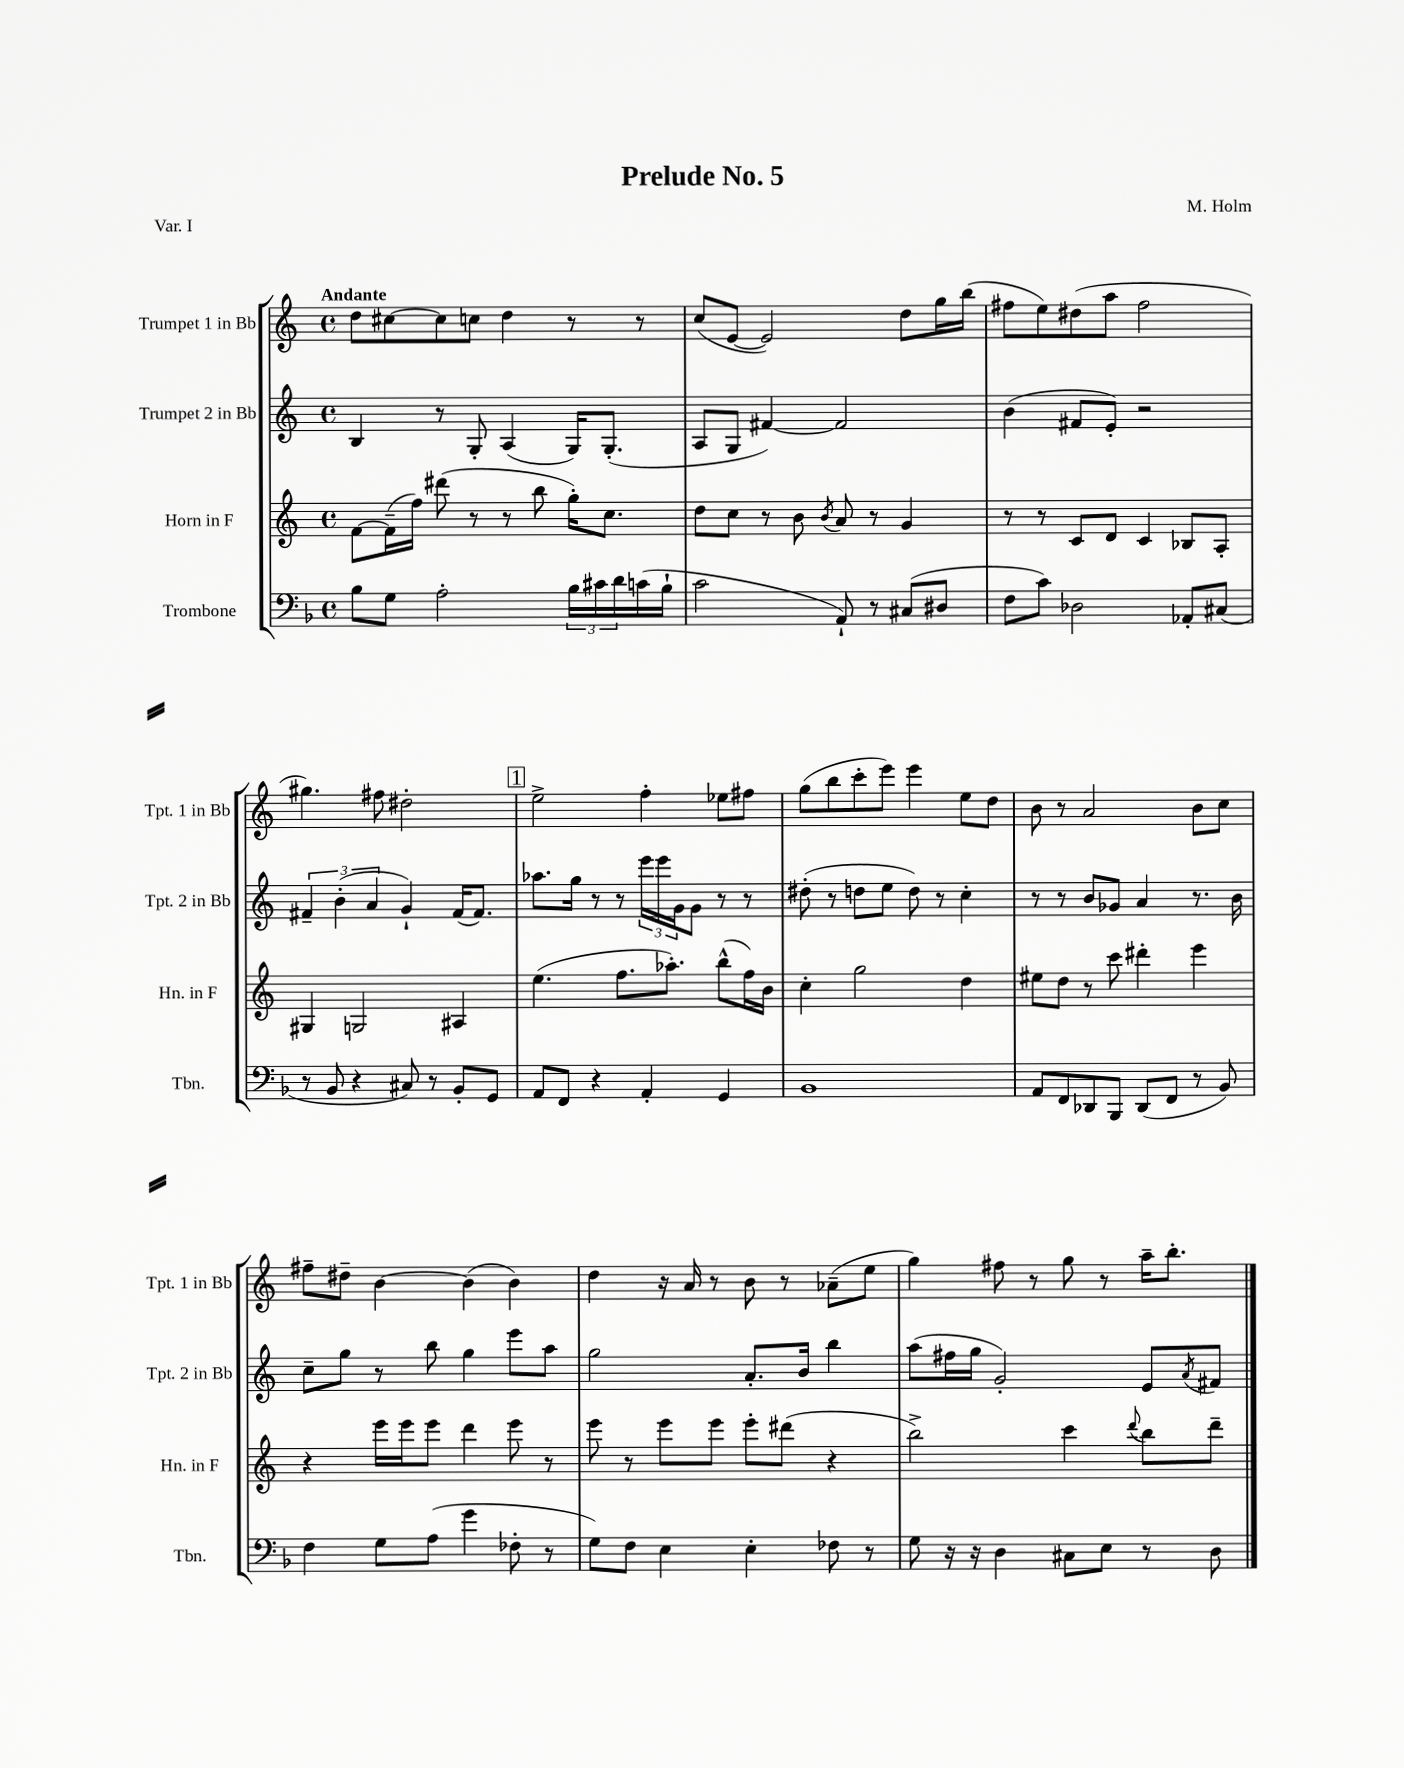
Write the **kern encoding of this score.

**kern	**kern	**kern	**kern
*staff4	*staff3	*staff2	*staff1
*clefF4	*clefG2	*clefG2	*clefG2
*k[b-]	*k[]	*k[]	*k[]
*M4/4	*M4/4	*M4/4	*M4/4
*met(c)	*met(c)	*met(c)	*met(c)
8B-\L	[8f\L	4B/	8dd\L
8G\J	(16f~\]L	.	[8cc#\
.	16ff\JJ)	.	.
2A'\	(8ddd#\	8r	8cc#\]
.	8r	8G'/	8cc\J
.	8r	(4A/	4dd\
.	8bb\	.	.
24B-\LL	16gg'\LK)	16G/LK)	8r
24c#\	.	.	.
.	8.cc\J	(8.G'/J	.
24d\	.	.	.
(16c\	.	.	8r
16B-`\JJ	.	.	.
=	=	=	=
2c\	8dd\L	8A/L	(8cc/L
.	8cc\J	8G/J	[8e/J
.	8r	[4f#/)	2e/])
.	8b\	.	.
.	8qb/	.	.
8AA`/)	8a/	2f#/]	.
8r	8r	.	.
(8C#/L	4g/	.	8dd\L
8D#/J	.	.	16gg\L
.	.	.	(16bb\JJ
=	=	=	=
8F\L	8r	(4b\	8ff#\L
8c\J)	8r	.	8ee\)
2D-\	8c/L	8f#/L	(8dd#\
.	8d/J	8e'/J)	8aa\J
.	4c/	2r	2ff#\
8AA-'/L	8B-/L	.	.
(8C#/J	8A'/J	.	.
=	=	=	=
8r	4G#/	6f#~/	4.gg#\)
8BB-/	.	.	.
.	.	(6b'\	.
4r	2G/	.	.
.	.	6a/	.
.	.	.	8ff#\
8C#/)	.	4g`/)	2dd#'\
8r	.	.	.
8BB-'/L	4A#/	(16f#/LK	.
.	.	8.f#/J)	.
8GG/J	.	.	.
=	=	=	=
8AA/L	(4.ee\	8.aa-\L	2ee^\
8FF/J	.	.	.
.	.	16gg\Jk	.
4r	.	8r	.
.	8.ff\L	8r	.
4AA'/	.	24eee\LL	4ff'\
.	.	24eee\	.
.	8.aa-'\J)	.	.
.	.	24g\J	.
.	.	8g\J	.
4GG/	(8bb^^\L	8r	8ee-\L
.	16ff\L)	8r	8ff#\J
.	16b\JJ	.	.
=	=	=	=
1BB-	4cc'\	(8dd#'\	(8gg\L
.	.	8r	8bb\
.	2gg\	8dd\L	8ccc'\
.	.	8ee\J	8eee\J)
.	.	8dd\)	4eee\
.	.	8r	.
.	4dd\	4cc'\	8ee\L
.	.	.	8dd\J
=	=	=	=
8AA/L	8ee#\L	8r	8b\
8FF/	8dd\J	8r	8r
8DD-/	8r	8b/L	2a/
8BBB-/J	8ccc\	8g-/J	.
(8DD-/L	4ddd#'\	4a/	.
8FF/J	.	.	.
8r	4eee\	8.r	8b\L
8BB-/)	.	.	8cc\J
.	.	16b\	.
=	=	=	=
4F\	4r	8cc~\L	8ff#~\L
.	.	8gg\J	8dd#~\J
8G\L	16eee\LL	8r	[4b\
.	16eee\J	.	.
(8A\J	8eee\J	8bb\	.
4g\	4ddd\	4gg\	(4b\]
8F-'\	8eee\	8eee\L	4b\)
8r	8r	8aa\J	.
=	=	=	=
8G\L)	8eee\	2gg\	4dd\
8F\J	8r	.	.
4E\	8eee\L	.	16r
.	.	.	16a/
.	8eee\J	.	8r
4E'\	8eee'\L	8.a'/L	8b\
.	(8ddd#\J	.	8r
.	.	16b/Jk	.
8F-\	4r	4bb\	(8a-~\L
8r	.	.	8ee\J
=	=	=	=
8G\	2bb^\)	(8aa\L	4gg\)
16r	.	16ff#\L	.
16r	.	16gg\JJ	.
4D\	.	2g'/)	8ff#\
.	.	.	8r
8C#\L	4ccc\	.	8gg\
8E\J	.	.	8r
.	8qqddd/	.	.
8r	8bb\L	8e/L	16aa~\LK
.	.	.	8.bb'\J
.	.	8qa/	.
8D\	8ddd~\J	8f#/J	.
==	==	==	==
*-	*-	*-	*-
